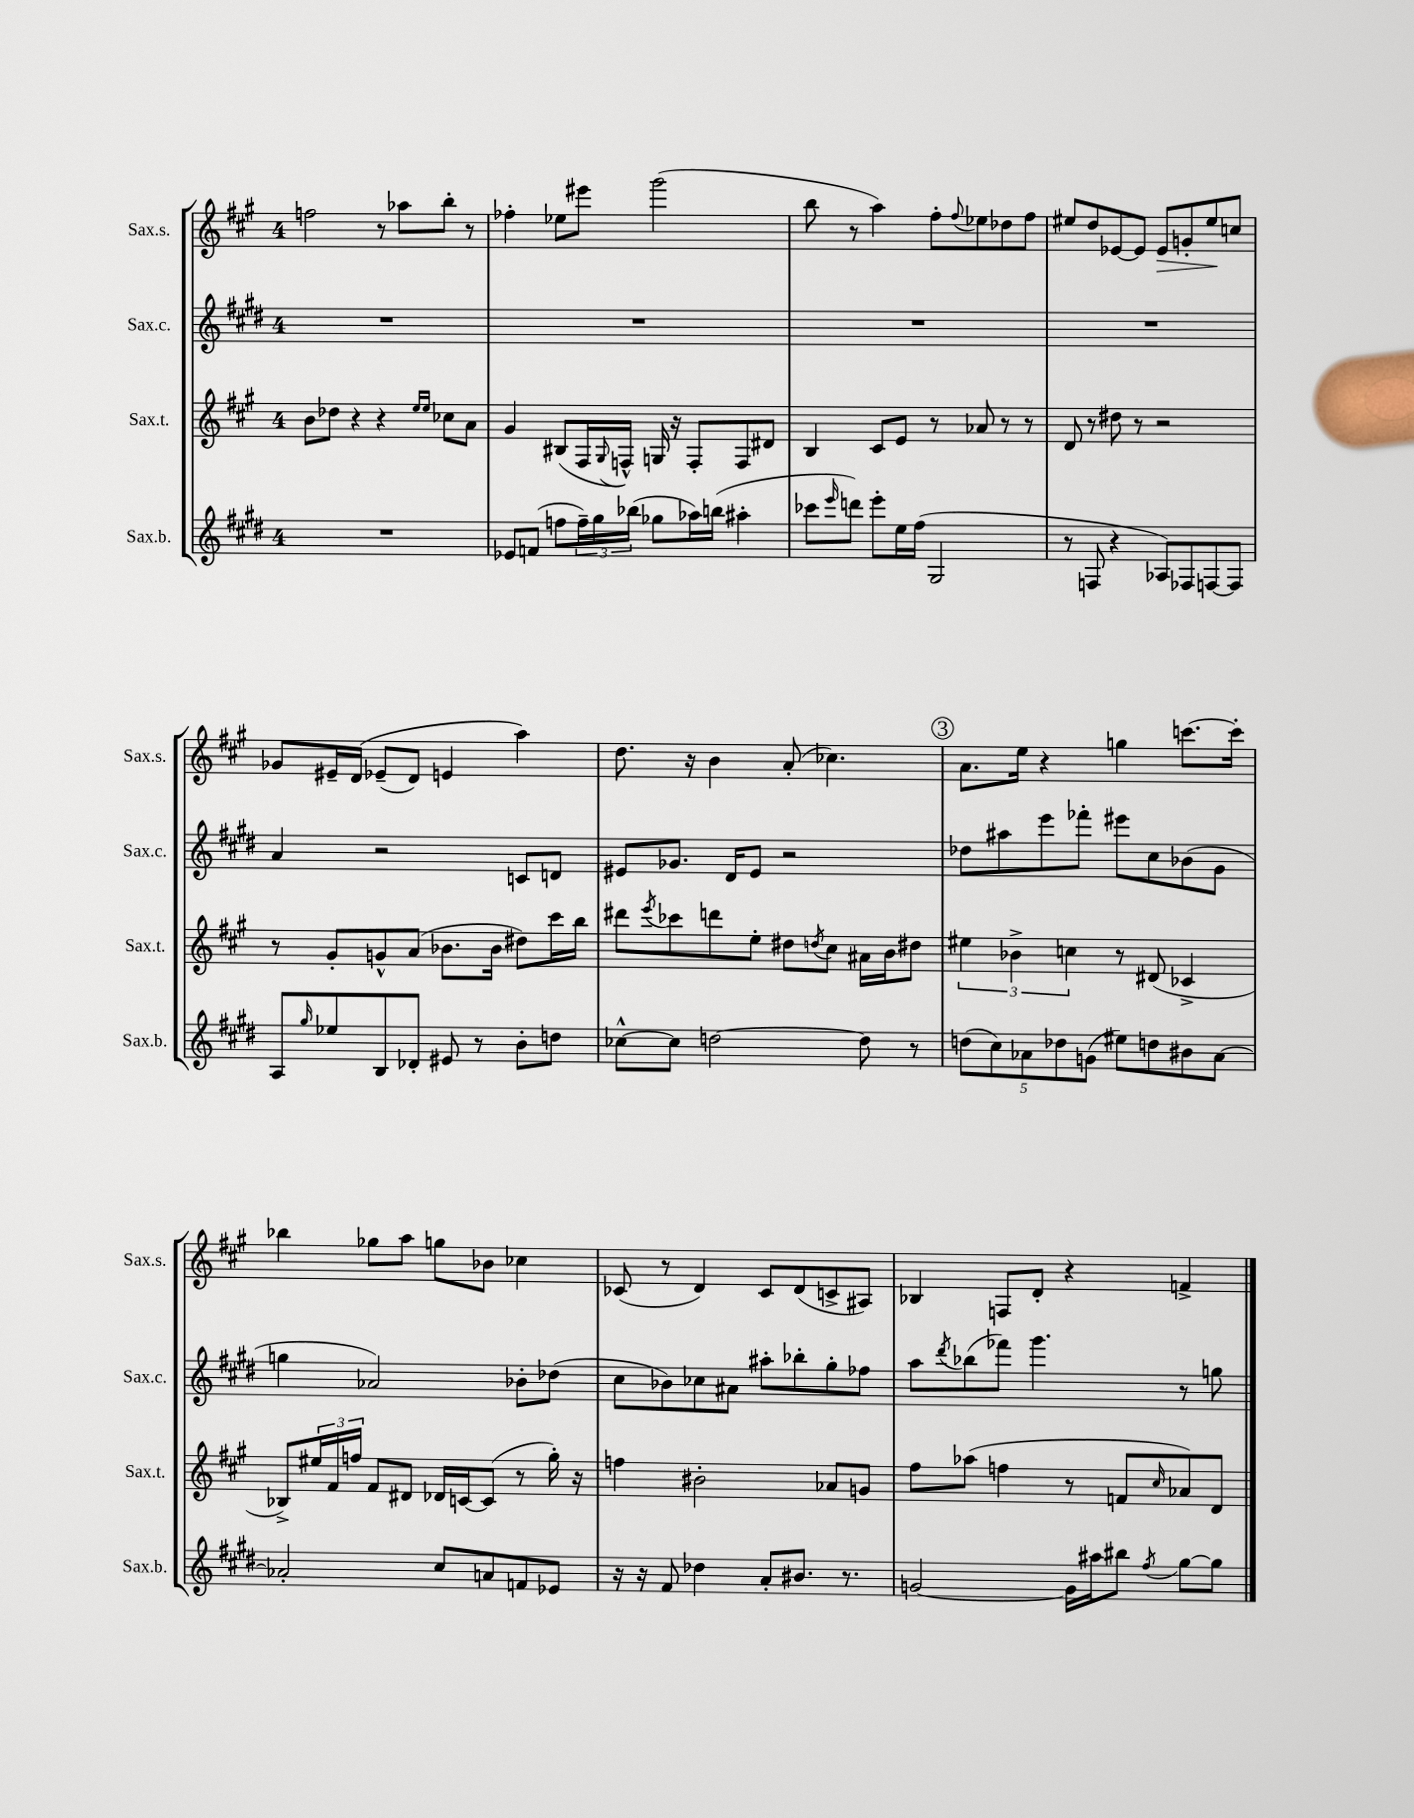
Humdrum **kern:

**kern	**kern	**kern	**kern	**dynam
*part4	*part3	*part2	*part1	*part1
*staff4	*staff3	*staff2	*staff1	*staff1
*I"Sax.b.	*I"Sax.t.	*I"Sax.c.	*I"Sax.s.	*
*I'Sax.b.	*I'Sax.t.	*I'Sax.c.	*I'Sax.s.	*
*clefG2	*clefG2	*clefG2	*clefG2	*
*k[f#c#g#d#]	*k[f#c#g#]	*k[f#c#g#d#]	*k[f#c#g#]	*
*M4/4	*M4/4	*M4/4	*M4/4	*
=122	=122	=122	=122	=122
1r	8b\L	1r	2ffn\	.
.	8dd-X\J	.	.	.
.	4r	.	.	.
.	4r	.	8r	.
.	.	.	8aa-X\L	.
.	16qqee/LL	.	.	.
.	16qqee/JJ	.	.	.
.	8cc-X\L	.	8bb'\J	.
.	8a\J	.	8r	.
=123	=123	=123	=123	=123
8e-X/L	4g#/	1r	4ff-X'\	.
(8fn/J	.	.	.	.
8ffn\L	(8B#X/L	.	8ee-X\L	.
24ff~\L)	16F#/L	.	8eee#X\J	.
24gg#\	.	.	.	.
.	8qqG#/	.	.	.
.	16Fn^^/JJ)	.	.	.
(24bb-X\JJ	.	.	.	.
8gg-X\L	16Gn/	.	(2ggg#\	.
.	16r	.	.	.
16aa-X\L)	8F'/L	.	.	.
(16bbn\JJ	.	.	.	.
4aa#X'\	8F/	.	.	.
.	8d#X/J	.	.	.
=124	=124	=124	=124	=124
8ccc-X\L	4B/	1r	8bb\	.
16qqeee/	.	.	.	.
8dddn\J)	.	.	8r	.
8eee'\L	8c#/L	.	4aa\)	.
16ee\L	8e/J	.	.	.
(16ff#\JJ	.	.	.	.
2G#/	8r	.	8ff#'\L	.
.	.	.	8qqff#/	.
.	8a-X/	.	8ee-X\	.
.	8r	.	8dd-X\	.
.	8r	.	8ff#\J	.
=125	=125	=125	=125	=125
8r	8d/	1r	8ee#X/L	.
8Fn/	8r	.	8dd/	.
4r	8dd#X\	.	[8e-X/	.
.	8r	.	8e-/J]	.
!	!	!	!	!LO:HP:b
8A-X/L)	2r	.	8e-/L	>
8F-X/	.	.	8gn'/	.
[8Fn/	.	.	8ee#/	.
8F/J]	.	.	8ccn/J	]
!!LO:LB:g=z
=126	=126	=126	=126	=126
8A/L	8r	4a/	8g-X/L	.
16qqgg#/	.	.	.	.
8ee-X/	8g#'/L	.	16e#X~/L	.
.	.	.	(16d/JJ	.
8B/	8gn^^/	2r	(8e-X~/L	.
8d-X'/J	(8a/J	.	8d/J)	.
8e#X/	8.b-X\L	.	4en/	.
8r	.	.	.	.
.	16b-\Jk	.	.	.
8b'\L	8dd#X\L)	8cn/L	4aa\)	.
8ddn\J	16ccc#\L	8dn/J	.	.
.	16bb\JJ	.	.	.
=127	=127	=127	=127	=127
[8cc-X^^\L	8ddd#X\L	8e#X/L	8.dd\	.
.	8qeee/	.	.	.
8cc-\J]	8ccc-X\	8.g-X/J	.	.
.	.	.	16r	.
[2ddn\	8dddn\	.	4b\	.
.	.	16d#/KL	.	.
.	8ee'\J	8e#/J	.	.
.	8dd#X\L	2r	(8a'/	.
.	8qddn/	.	.	.
.	8cc#\J	.	4.cc-X\)	.
8dd\]	16a#X\LL	.	.	.
.	16b\J	.	.	.
8r	8dd#X\J	.	.	.
!!LO:REH:place=s1:t=3
=128	=128	=128	=128	=128
(10ddn\L	6ee#X\	8dd-X\L	8.a\L	.
10cc#\)	.	.	.	.
.	.	8aa#X\	.	.
.	6b-X^\	.	.	.
.	.	.	16ee\Jk	.
10a-X\	.	.	.	.
.	.	8eee\	4r	.
10dd-X\	.	.	.	.
.	6ccn\	.	.	.
.	.	8fff-X'\J	.	.
(10gn\J	.	.	.	.
8ee#X\L)	8r	8eee#X\L	4ggn\	.
8ddn\	(8d#X/	8cc#\	.	.
8b#X\	4c-X^/	(8b-X\	[8.cccn\L	.
[8a-\J	.	8g#\J	.	.
.	.	.	16ccc'\Jk]	.
!!LO:LB:g=z
=129	=129	=129	=129	=129
2a-X'/]	8B-X^/L)	4ggn\	4bb-X\	.
.	24ee#X/L	.	.	.
.	24f#/	.	.	.
.	24ffn/JJ	.	.	.
.	8f#/L	2a-X/)	8gg-X\L	.
.	8d#X/J	.	8aa\J	.
8cc#/L	16d-X/LL	.	8ggn\L	.
.	[16cn/J	.	.	.
8an/	(8c/J]	.	8b-X\J	.
8fn/	8r	8b-X'\L	4cc-X\	.
8e-X/J	16gg#'\)	(8dd-X\J	.	.
.	16r	.	.	.
=130	=130	=130	=130	=130
16r	4ffn\	8cc#\L	(8c-X/	.
16r	.	.	.	.
8f#/	.	8b-X\)	8r	.
4dd-X\	2b#X'\	8cc-X\	4d/)	.
.	.	8a#X\J	.	.
8a'/L	.	8aa#X'\L	8c-/L	.
8.b#X/J	.	8bb-X'\	(8d/	.
.	8a-X/L	8gg#'\	8cn^/	.
8.r	.	.	.	.
.	8gn/J	8ff-X\J	8A#X/J)	.
=131	=131	=131	=131	=131
[2gn/	8ff#\L	8aa\L	4B-X/	.
.	.	8qddd#/	.	.
.	(8aa-X\J	(8bb-X\	.	.
.	4ffn\	8fff-X\J)	8Fn/L	.
.	.	4.ggg#\	8d'/J	.
16g\LL]	8r	.	4r	.
16aa#X\J	.	.	.	.
8bb#X\J	8fn/L	.	.	.
8qff#/	16qqcc#/	.	.	.
[8gg#\L	8a-X/)	8r	4fn^/	.
8gg#\J]	8d/J	8ggn\	.	.
==	==	==	==	==
*-	*-	*-	*-	*-
